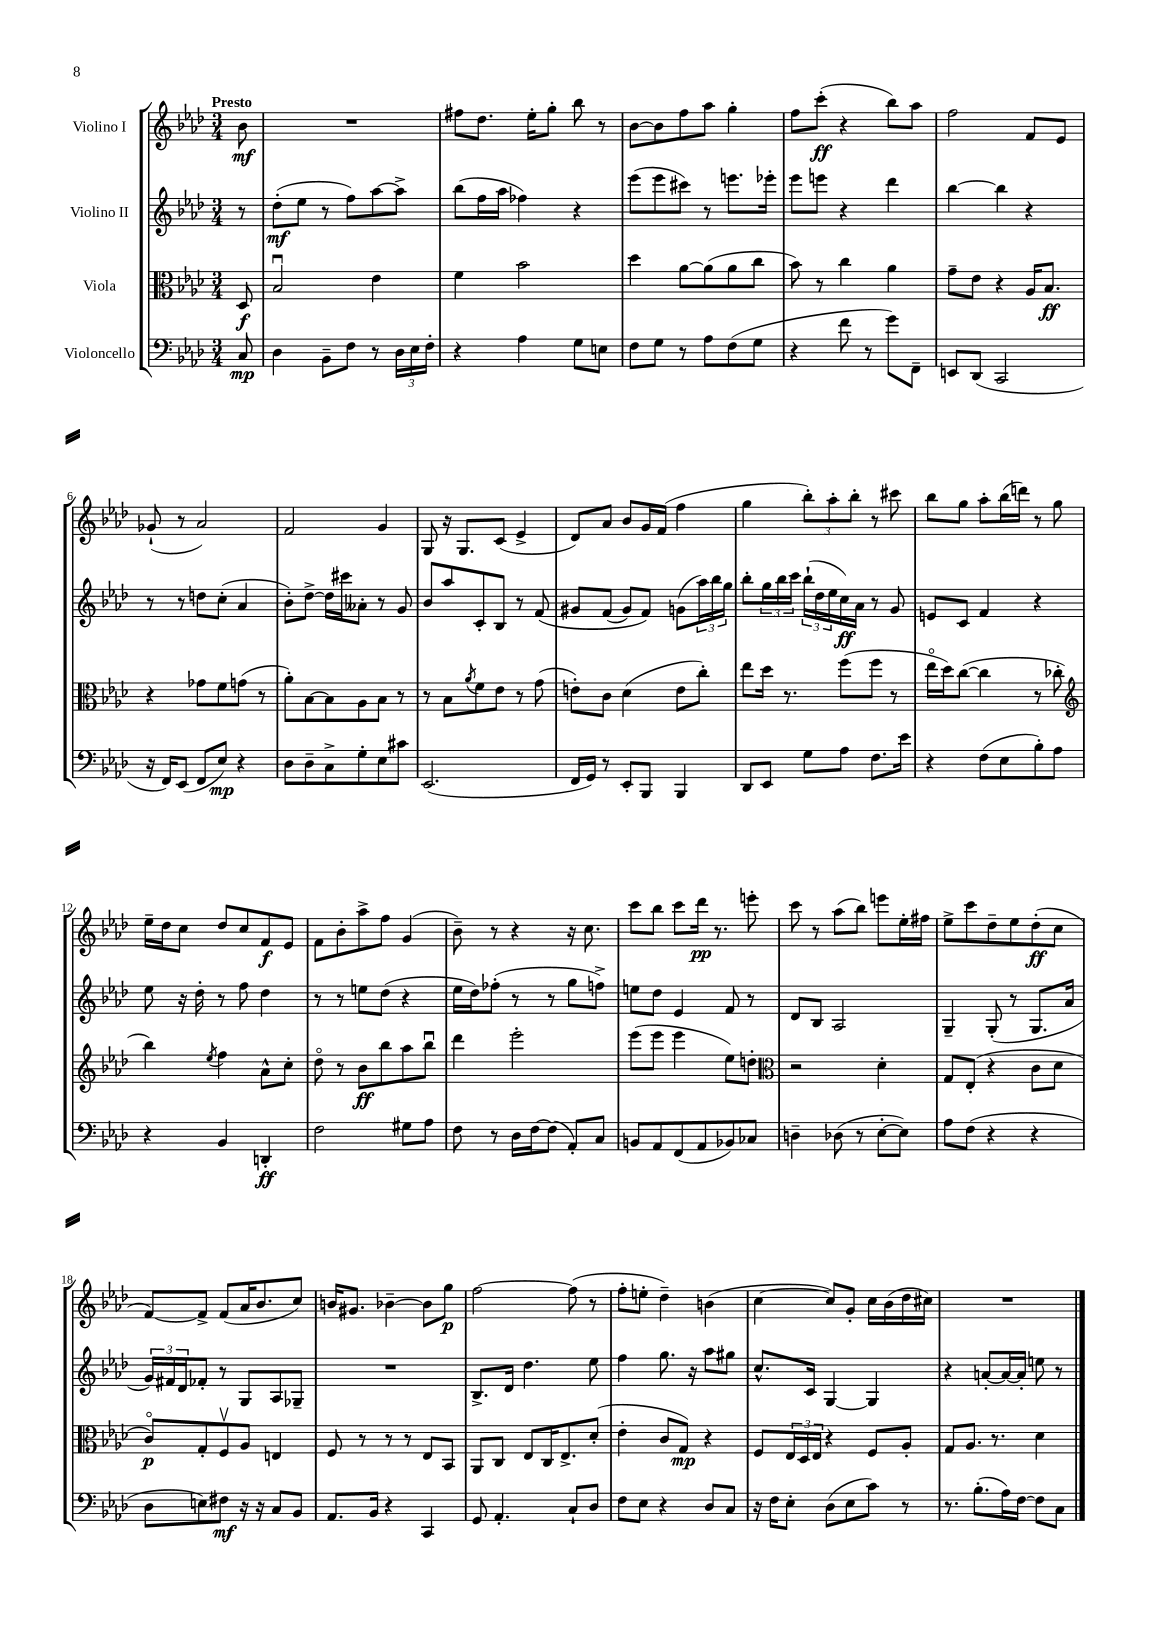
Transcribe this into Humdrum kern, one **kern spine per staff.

**kern	**kern	**kern	**kern
*staff4	*staff3	*staff2	*staff1
*clefF4	*clefC3	*clefG2	*clefG2
*k[b-e-a-d-]	*k[b-e-a-d-]	*k[b-e-a-d-]	*k[b-e-a-d-]
*M3/4	*M3/4	*M3/4	*M3/4
8C	8D-	8r	8b-
=	=	=	=
4D-	2B-u	(8dd-'	2.r
.	.	8ee-	.
8BB-~	.	8r	.
8F	.	8ff)	.
8r	4e-	[8aa-	.
24D-	.	8aa-^]	.
24E-	.	.	.
24F'	.	.	.
=	=	=	=
4r	4f	(8bb-	8ff#
.	.	16ff	8.dd-
.	.	16aa-	.
4A-	2b-	4ff-)	.
.	.	.	16ee-'
.	.	.	8gg'
8G	.	4r	8bb-
8E	.	.	8r
=	=	=	=
8F	4dd-	(8eee-	[8b-
8G	.	8eee-	8b-]
8r	[8a-	8ccc#)	8ff
8A-	(8a-]	8r	8aa-
(8F	8a-	8.eee	4gg'
8G	8cc	.	.
.	.	16eee-'	.
=	=	=	=
4r	8b-)	8eee-	8ff
.	8r	8eee	(8ccc'
8f	4cc	4r	4r
8r	.	.	.
8g)	4a-	4ddd-	8bb-)
8FF~	.	.	8aa-
=	=	=	=
8EE	8g~	[4bb-	2ff
(8DD-	8e-	.	.
2CC	4r	4bb-]	.
.	16A-	4r	8f
.	8.B-	.	.
.	.	.	8e-
=	=	=	=
16r	4r	8r	(8g-`
16FF)	.	.	.
(8EE-	.	8r	8r
8FF	8g-	8dd	2a-)
8E-)	8f	(8cc'	.
4r	(8g	4a-	.
.	8r	.	.
=	=	=	=
8D-	8a-')	8b-')	2f
8D-~	[8B-	[8dd-^	.
8C^	8B-]	16dd-]	.
.	.	16ccc#	.
8G'	8A-	8a--'	.
8E-	8B-	8r	4g
8c#	8r	8g	.
=	=	=	=
(2.EE-	8r	8b-	8G
.	8B-	8aa-	16r
.	.	.	8.G
.	8qa-	.	.
.	8f	8c'	.
.	8e-	8B-	(8c
.	8r	8r	4e-^
.	(8g	&(8f	.
=	=	=	=
16FF	8e')	8g#	8d-)
16GG)	.	.	.
8r	8c	(8f	8a-
8EE-'	(4d-	8g#)	8b-
8BBB-	.	8f&)	16g
.	.	.	(16f
4BBB-	8e	(8g	4ff
.	8cc')	24aa-)	.
.	.	24bb-	.
.	.	24gg	.
=	=	=	=
8DD-	8ee-	8bb-'	4gg
8EE-	16dd-	24gg	.
.	.	24bb-	.
.	8.r	.	.
.	.	24ccc	.
8G	.	(24bb-`	12bb-')
.	.	24dd-	.
.	.	24ee-	12aa-'
8A-	(8ff	16cc)	.
.	.	.	12bb-'
.	.	16a-	.
8.F	8ff	8r	8r
.	8r	8g	8ccc#
16e-	.	.	.
=	=	=	=
4r	16ee-o	8e	8bb-
.	16dd-)	.	.
.	([8cc	8c	8gg
(8F	4cc]	4f	8aa-'
8E-	.	.	(16bb-
.	.	.	16ddd)
8B-')	8r	4r	8r
8A-	8cc-'	.	8gg
=	=	=	=
*	*clefG2	*	*
4r	4bb-)	8ee-	16ee-~
.	.	.	16dd-
.	.	16r	8cc
.	.	16dd-'	.
.	8qee-	.	.
4BB-	4ff	8r	8dd-
.	.	8ff	8cc
4DD'	8a-^^	4dd-	8f
.	8cc'	.	8e-
=	=	=	=
2F	8dd-o	8r	8f
.	8r	8r	8b-'
.	8b-	8ee	8aa-^
.	8bb-	(8dd-	8ff
8G#	8aa-	4r	(4g
8A-	8bb-u	.	.
=	=	=	=
8F	4ddd-	16ee-	8b-~)
.	.	16dd-)	.
8r	.	(8ff-'	8r
16D-	2eee-'	8r	4r
[16F	.	.	.
(8F]	.	8r	.
8AA-')	.	8gg	16r
.	.	.	8.cc
8C	.	8ff^)	.
=	=	=	=
8BB	(8eee-	8ee	8ccc
8AA-	8eee-	8dd-	8bb-
(8FF	4eee-	4e-	8ccc
8AA-	.	.	16ddd-
.	.	.	8.r
8BB-)	8ee-)	8f	.
8C-	8dd'	8r	8eee'
=	=	=	=
*	*clefC3	*	*
4D~	2r	8d-	8ccc
.	.	8B-	8r
(8D-	.	2A-	(8aa-
8r	.	.	8bb-)
[8E-'	4d-'	.	8eee
8E-])	.	.	16ee-'
.	.	.	16ff#
=	=	=	=
8A-	8G	4G~	8ee-^
(8F	(8E-'	.	8ccc
4r	4r	(8G'	8dd-~
.	.	8r	8ee-
4r	8c	8.G	(8dd-'
.	8d-	.	8cc
.	.	16a-	.
=	=	=	=
8D-	8co)	24g)	[8f)
.	.	24f#	.
.	.	24d-	.
8E)	8G'	8f-'	8f^]
8F#	8Fv	8r	(8f
16r	8A-	8G	16a-
16r	.	.	8.b-
8C	4E	8A-	.
8BB-	.	8G-~	8cc)
=	=	=	=
8.AA-	8F	2.r	16b
.	.	.	8.g#
.	8r	.	.
16BB-	.	.	.
4r	8r	.	[4b-~
.	8r	.	.
4CC	8E-	.	8b-]
.	8BB-	.	8gg
=	=	=	=
8GG	8AA-	8.B-^	[2ff
4.AA-'	8C	.	.
.	.	16d-	.
.	8E-	4.dd-	.
.	16C	.	.
.	8.E-^	.	.
8C`	.	.	(8ff]
8D-	(8d-'	8ee-	8r
=	=	=	=
8F	4e-'	4ff	8ff'
8E-	.	.	8ee'
4r	8c	8.gg	4dd-~)
.	8G)	.	.
.	.	16r	.
8D-	4r	8aa-	(4b
8C	.	8gg#	.
=	=	=	=
16r	8F	8.cc^^	[4cc
16F	.	.	.
8E-'	24E-	.	.
.	24D-	.	.
.	.	16c	.
.	24E-	.	.
(8D-	4r	[4G	8cc])
8E-	.	.	8g'
8c)	8F	4G]	16cc
.	.	.	(16b-
8r	8A-'	.	16dd-
.	.	.	16cc#)
=	=	=	=
8.r	8G	4r	2.r
.	8.A-	.	.
(8.B-'	.	.	.
.	.	[8a'	.
.	8.r	.	.
16A-)	.	16a_	.
[16F	.	16a']	.
8F]	4d-	8ee	.
8C	.	8r	.
==	==	==	==
*-	*-	*-	*-
